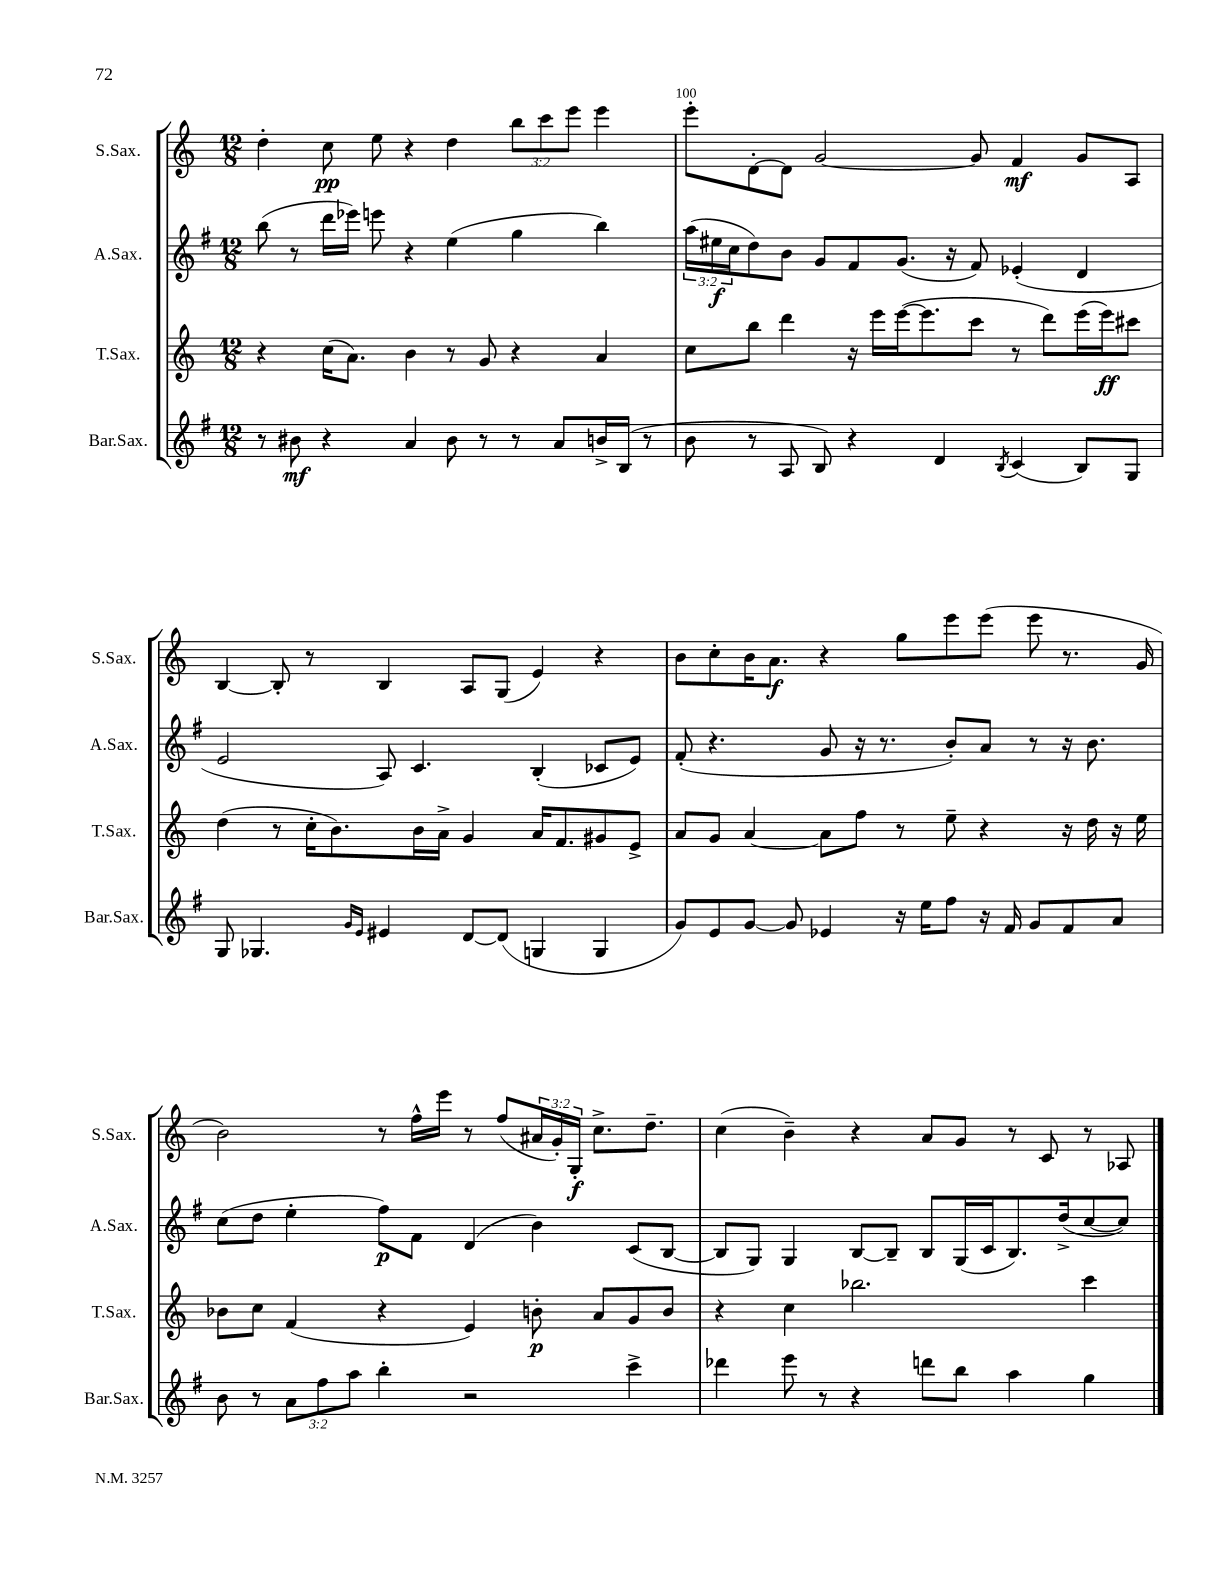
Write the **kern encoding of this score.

**kern	**kern	**kern	**kern
*staff4	*staff3	*staff2	*staff1
*clefG2	*clefG2	*clefG2	*clefG2
*k[f#]	*k[]	*k[f#]	*k[]
*M12/8	*M12/8	*M12/8	*M12/8
8r	4r	(8bb	4dd'
8b#	.	8r	.
4r	(16cc	16ddd	8cc
.	8.a)	16eee-)	.
.	.	8eee	8ee
4a	4b	4r	4r
8b#	8r	(4ee	4dd
8r	8g	.	.
8r	4r	4gg	12bb
.	.	.	12ccc
8a	.	.	.
.	.	.	12eee
16b^	4a	4bb)	4eee
(16B	.	.	.
8r	.	.	.
=	=	=	=
8b	8cc	(24aa	8eee'
.	.	24ee#	.
.	.	24cc	.
8r	8bb	8dd)	[8d'
8A	4ddd	8b	8d]
8B)	.	8g	[2g
4r	16r	8f#	.
.	16eee	.	.
.	([16eee	(8.g	.
.	8.eee]	.	.
4d	.	.	.
.	.	16r	.
.	8ccc	8f#)	8g]
8qB	.	.	.
(4c	8r	(4e-'	4f
.	8ddd)	.	.
8B)	(16eee	4d	8g
.	16eee)	.	.
8G	8ccc#	.	8A
=	=	=	=
8G	(4dd	2e	[4B
4.G-	.	.	.
.	8r	.	8B']
.	16cc'	.	8r
.	8.b)	.	.
16qqg	.	.	.
16qqe	.	.	.
4e#	.	8A)	4B
.	16b	4.c	.
.	16a^	.	.
[8d	4g	.	8A
(8d]	.	.	(8G
4G	16a	(4B'	4e)
.	8.f	.	.
4G	8g#	8c-	4r
.	8e^	8e)	.
=	=	=	=
8g)	8a	(8f#'	8b
8e	8g	4.r	8cc'
[8g	[4a	.	16b
.	.	.	8.a
8g]	.	.	.
4e-	8a]	8g	4r
.	8ff	16r	.
.	.	8.r	.
16r	8r	.	8gg
16ee	.	.	.
8ff#	8ee~	8b')	8eee
16r	4r	8a	(8eee
16f#	.	.	.
8g	.	8r	8eee
8f#	16r	16r	8.r
.	16dd	8.b	.
8a	16r	.	.
.	16ee	.	16g
=	=	=	=
8b	8b-	(8cc	2b)
8r	8cc	8dd	.
12a	(4f	4ee'	.
12ff#	.	.	.
12aa	.	.	.
4bb'	4r	8ff#)	8r
.	.	8f#	16ff^^
.	.	.	16eee
2r	4e)	(4d	8r
.	.	.	(8ff
.	8b'	4b)	24a#
.	.	.	24g')
.	.	.	24G'
.	8a	.	8.cc^
4ccc^	8g	(8c	.
.	.	.	8.dd~
.	8b	[8B	.
=	=	=	=
4ddd-	4r	8B]	(4cc
.	.	8G)	.
8eee	4cc	4G	4b~)
8r	.	.	.
4r	2.bb-	[8B	4r
.	.	8B~]	.
8ddd	.	8B	8a
8bb	.	(16G	8g
.	.	16c	.
4aa	.	8.B)	8r
.	.	.	8c
.	.	(16dd^	.
4gg	4ccc	[8cc	8r
.	.	8cc])	8A-
==	==	==	==
*-	*-	*-	*-
